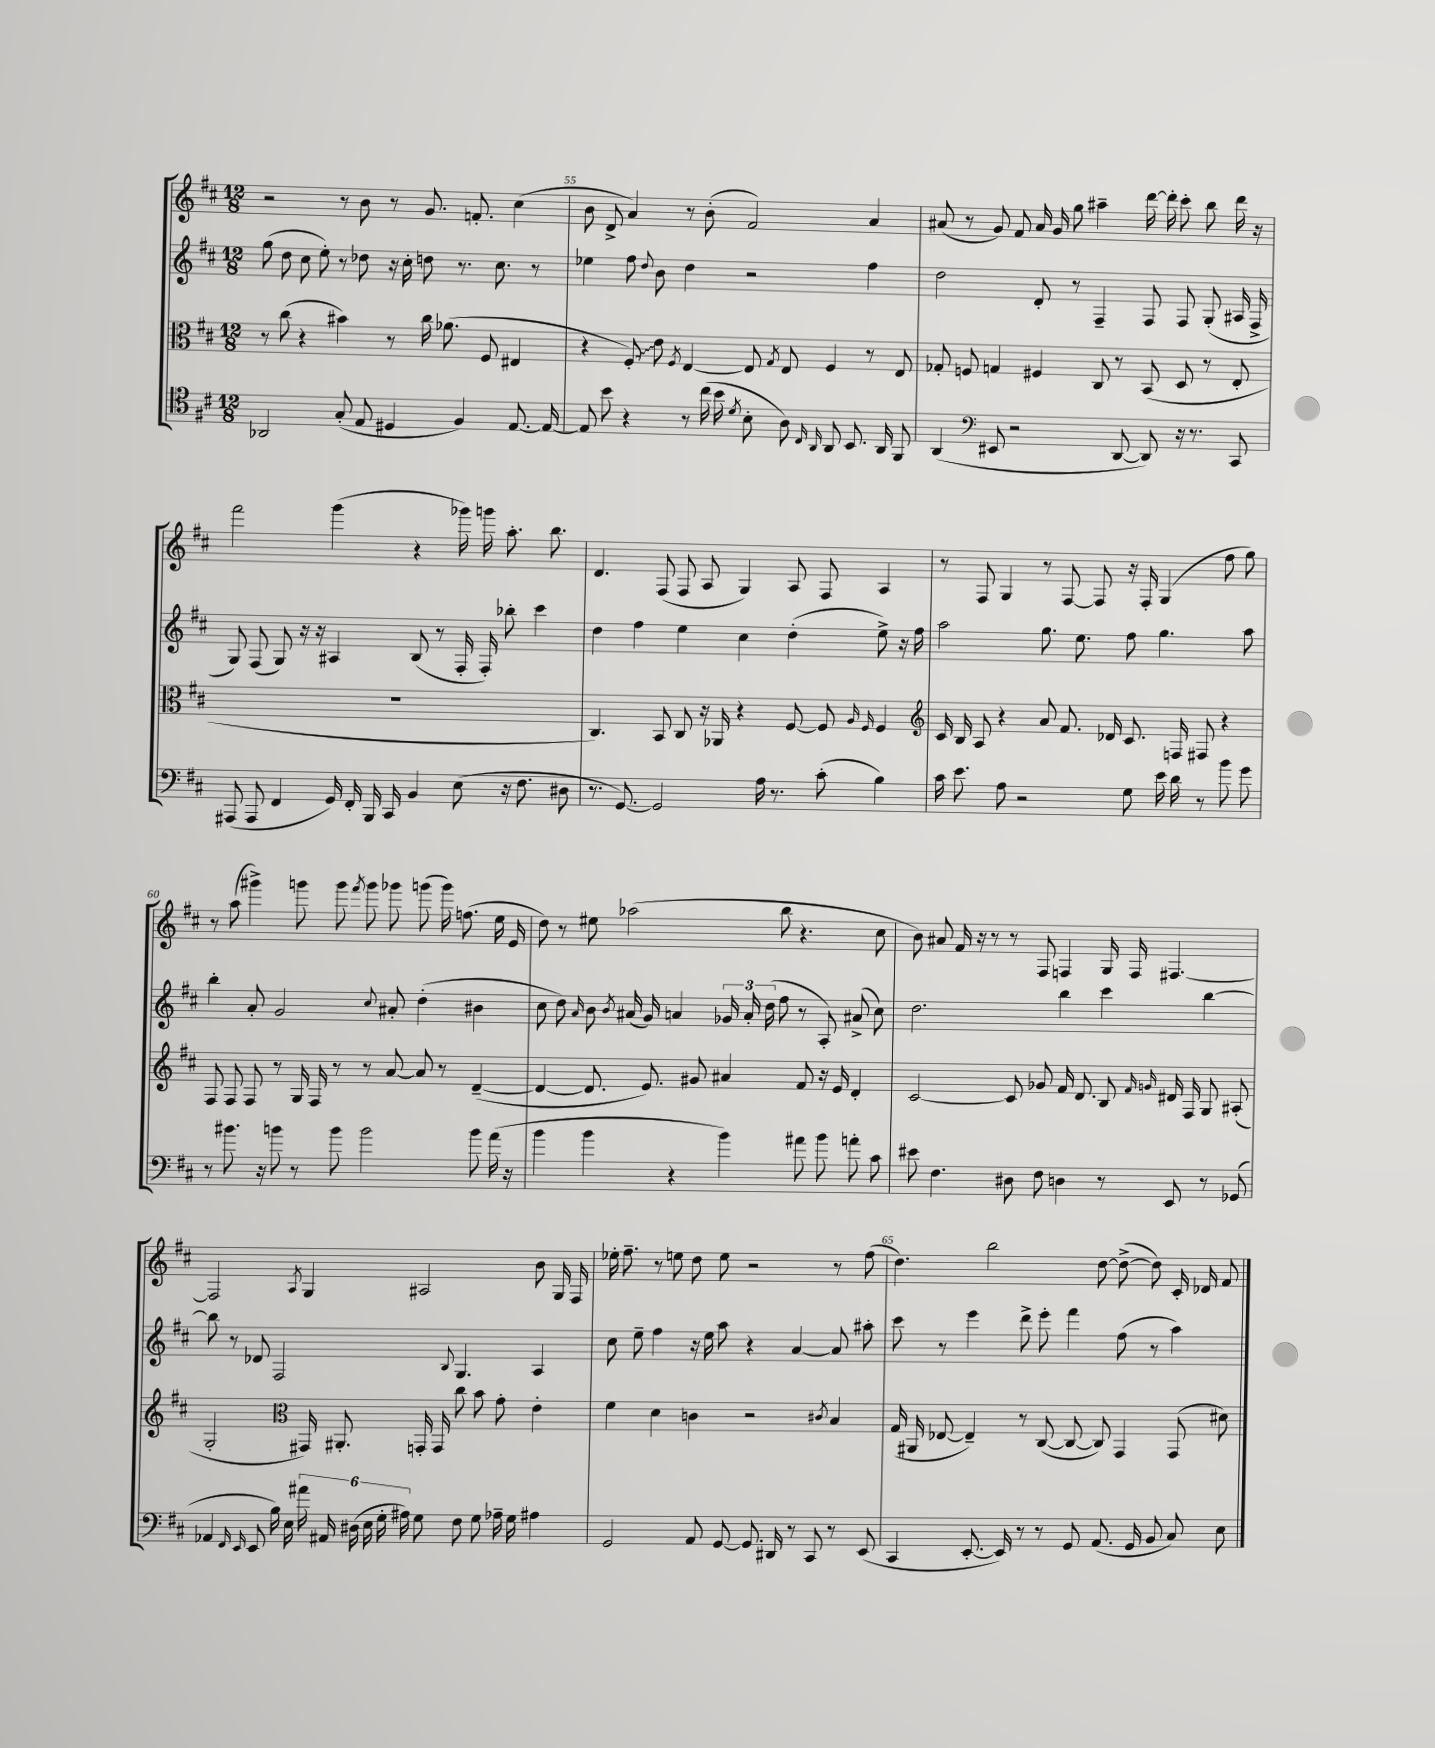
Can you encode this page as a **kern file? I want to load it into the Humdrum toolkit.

**kern	**kern	**kern	**kern
*staff4	*staff3	*staff2	*staff1
*clefC4	*clefC3	*clefG2	*clefG2
*k[f#c#]	*k[f#c#]	*k[f#c#]	*k[f#c#]
*M12/8	*M12/8	*M12/8	*M12/8
2AA-	8r	(8gg	2r
.	(8cc#	8dd	.
.	4r	8cc#	.
.	.	8ee')	.
(8G'	4b#)	8r	8r
8E	.	8dd-	8b
4D#	8r	16r	8r
.	.	16cc#'	.
.	16cc#	8dd	8.g
.	(8.a-	.	.
4F#)	.	8.r	.
.	.	.	8.f'
.	8F#	.	.
.	.	8.cc#	.
[8.E	4E#	.	(4cc#
.	.	8r	.
16E_	.	.	.
=	=	=	=
8E]	4r	4ee-	8b
8b	.	.	8d^
4r	8F#')	8ff#	4a)
.	.	8qqdd	.
.	8e	8b	.
.	8qF#	.	.
8r	[4E	4dd	8r
(16cc#	.	.	(8b'
16b	.	.	.
8qd	.	.	.
8B'	8E]	2r	2f#)
.	8qG	.	.
8A)	8E	.	.
16qqC#	.	.	.
16qqAA	.	.	.
8AA	4F#	.	.
8.BB	.	.	.
.	8r	4ff#	4a
16AA	.	.	.
8FF#	8E	.	.
=	=	=	=
(4AA	8G-'	2dd	(8a#
.	8F	.	8r
*clefF4	*	*	*
8EE#	4G	.	8g)
2r	.	.	8f#
.	4F#	8d'	16a#
.	.	.	16g
.	.	8r	8gg
.	8C#	4F#~	4aa#~
[8DD	8r	.	.
8DD])	(8BB	8F#	[16ddd
.	.	.	16ddd']
16r	8D	8F#	8ccc#'
8.r	.	.	.
.	8r	(8G'	8bb
8CC#	8E'	16A#	16ddd
.	.	16F#^	16r
=	=	=	=
(8AAA#	1.r	8G)	2fff#
8AAA#	.	(8F#	.
4FF#	.	8G)	.
.	.	16r	.
.	.	16r	.
16GG)	.	4A#	(4ggg
16FF#'	.	.	.
16BBB	.	.	.
16CC#	.	.	.
4BB	.	(8B	4r
.	.	8r	.
(8E	.	16F#'	16ggg-)
.	.	16F#')	16ggg
16r	.	8bb-'	8.aa'
8.F#	.	.	.
.	.	4ccc#	.
.	.	.	8.bb
8D#	.	.	.
=	=	=	=
8.r	4.C#)	4dd	4.d
[8.GG)	.	.	.
.	.	4ff#	.
2GG]	8BB	.	(8F#
.	8C#	4ee	8F#
.	16r	.	8A
.	16AA-	.	.
.	4r	4cc#	4G)
16A	.	.	.
8.r	.	.	.
.	[8F#	(4dd'	8A
(8c#'	8F#]	.	8F#
.	16qqA	.	.
.	16qqF#	.	.
4B)	4F#	8ee^)	4A
.	.	16r	.
.	.	16ff#	.
=	=	=	=
*	*clefG2	*	*
16c#	16c#	2aa	8r
8.e	16B	.	.
.	8A	.	8F#
8A	4r	.	4G
2r	.	.	.
.	8a	8.gg	8r
.	8.f#	.	[8F#
.	.	8.ee	.
.	.	.	8F#]
.	16d-	.	.
8G	8.c#	8ff#	16r
.	.	.	16F#'
16e	.	4.gg	(4G
16d	16F	.	.
8r	8F#	.	.
8b	4r	.	8ff#
8g	.	8aa	8gg)
=	=	=	=
8r	8F#	4bb'	8r
8.b#	8F#	.	(8aa
.	8F#	8a'	4ggg#^)
16r	.	.	.
8b	8r	2g	.
8r	16G	.	8ggg
.	16F#	.	.
8b	8r	.	8ggg
.	.	.	8qfff#
2b	8r	.	8ggg
.	.	8qqcc#	.
.	[8a	8a#'	8ggg-
.	8a]	(4dd'	(8ggg
.	8r	.	16ggg)
.	.	.	(8.ff
8b	([4d~	4b#	.
(16a	.	.	16ee
16r	.	.	16e
=	=	=	=
4b	4d_	8cc#	8dd)
.	.	8dd)	8r
.	.	16qqa	.
4b	8.d]	8b	8ee#
.	.	8qb	.
.	.	(16a#	(2aa-
.	8.e)	16g)	.
4r	.	4a	.
.	8g#	.	.
4b)	4a#	24g-	.
.	.	24a'	.
.	.	(24dd	.
.	.	8ff#	8bb
8a#	8f#	8r	4.r
8b	16r	8A')	.
.	16e	.	.
8a'	4d'	(8a#^	.
8c#	.	8cc#)	8cc#
=	=	=	=
8e#	[2c#	2.dd	8b)
4.F#	.	.	8a#
.	.	.	16f#
.	.	.	16r
.	.	.	8r
8D#	8c#]	.	8r
8F#	8g-	.	8F#
4D	16f#	4bb	4F
.	8.d	.	.
8r	8B	4ccc#	16G
.	.	.	16F
.	16qqf#	.	.
.	16qqg	.	.
8EE	16d#	.	[4.F#
.	16F#	.	.
8r	8G	[4bb	.
(8GG-	(8A#'	.	.
=	=	=	=
4AA-	2G'	8bb]	2F#]
.	.	8r	.
16qqFF#	.	.	.
16qqEE	.	.	.
8EE	.	8d-	.
16B)	.	2F#	.
16E	.	.	.
*	*clefC3	*	*
.	.	.	8qA
24a#	16GG#)	.	4G
24AA#	.	.	.
.	8.AA#'	.	.
(24D#	.	.	.
24E	.	.	.
24G'	.	.	.
24A#)	.	.	.
8G	16GG'	.	2A#
.	16GG	.	.
.	.	8qqB	.
8F#	8cc#	4.G	.
8G	8b	.	.
16A-~	8g'	.	.
16G	.	.	.
4A#	4e'	4A	8b
.	.	.	16G
.	.	.	16F#
=	=	=	=
2GG	4f#	8cc#	16ee-'
.	.	.	8.ff#~
.	.	8ee~	.
.	4d	4ff#	8r
.	.	.	8ee
8AA	4c	16r	8dd
.	.	16ee	.
[8GG	.	8aa	8ee
8.GG]	2r	4r	2r
16DD#	.	.	.
8r	.	[4a	.
8CC#	.	.	.
.	8qc#	.	.
8r	4B	8a]	8r
(8EE	.	8aa#'	(8ff#
=	=	=	=
4CC#	(16G	8ccc#	4.dd)
.	16AA#	.	.
.	[8E-	8r	.
[8.EE'	4E-~])	4eee	.
.	.	.	2bb
16EE])	.	.	.
8r	8r	8ddd^	.
8r	([8C#	8eee'	.
8GG	8C#_	4fff#	.
(8.AA	8C#])	.	[8dd
.	4GG	(8ff#	(8dd^_
16GG	.	.	.
8BB	.	8r	8dd])
8C#)	(8GG	4aa)	16c#'
.	.	.	16d-
8E	8d#)	.	8f#
==	==	==	==
*-	*-	*-	*-
